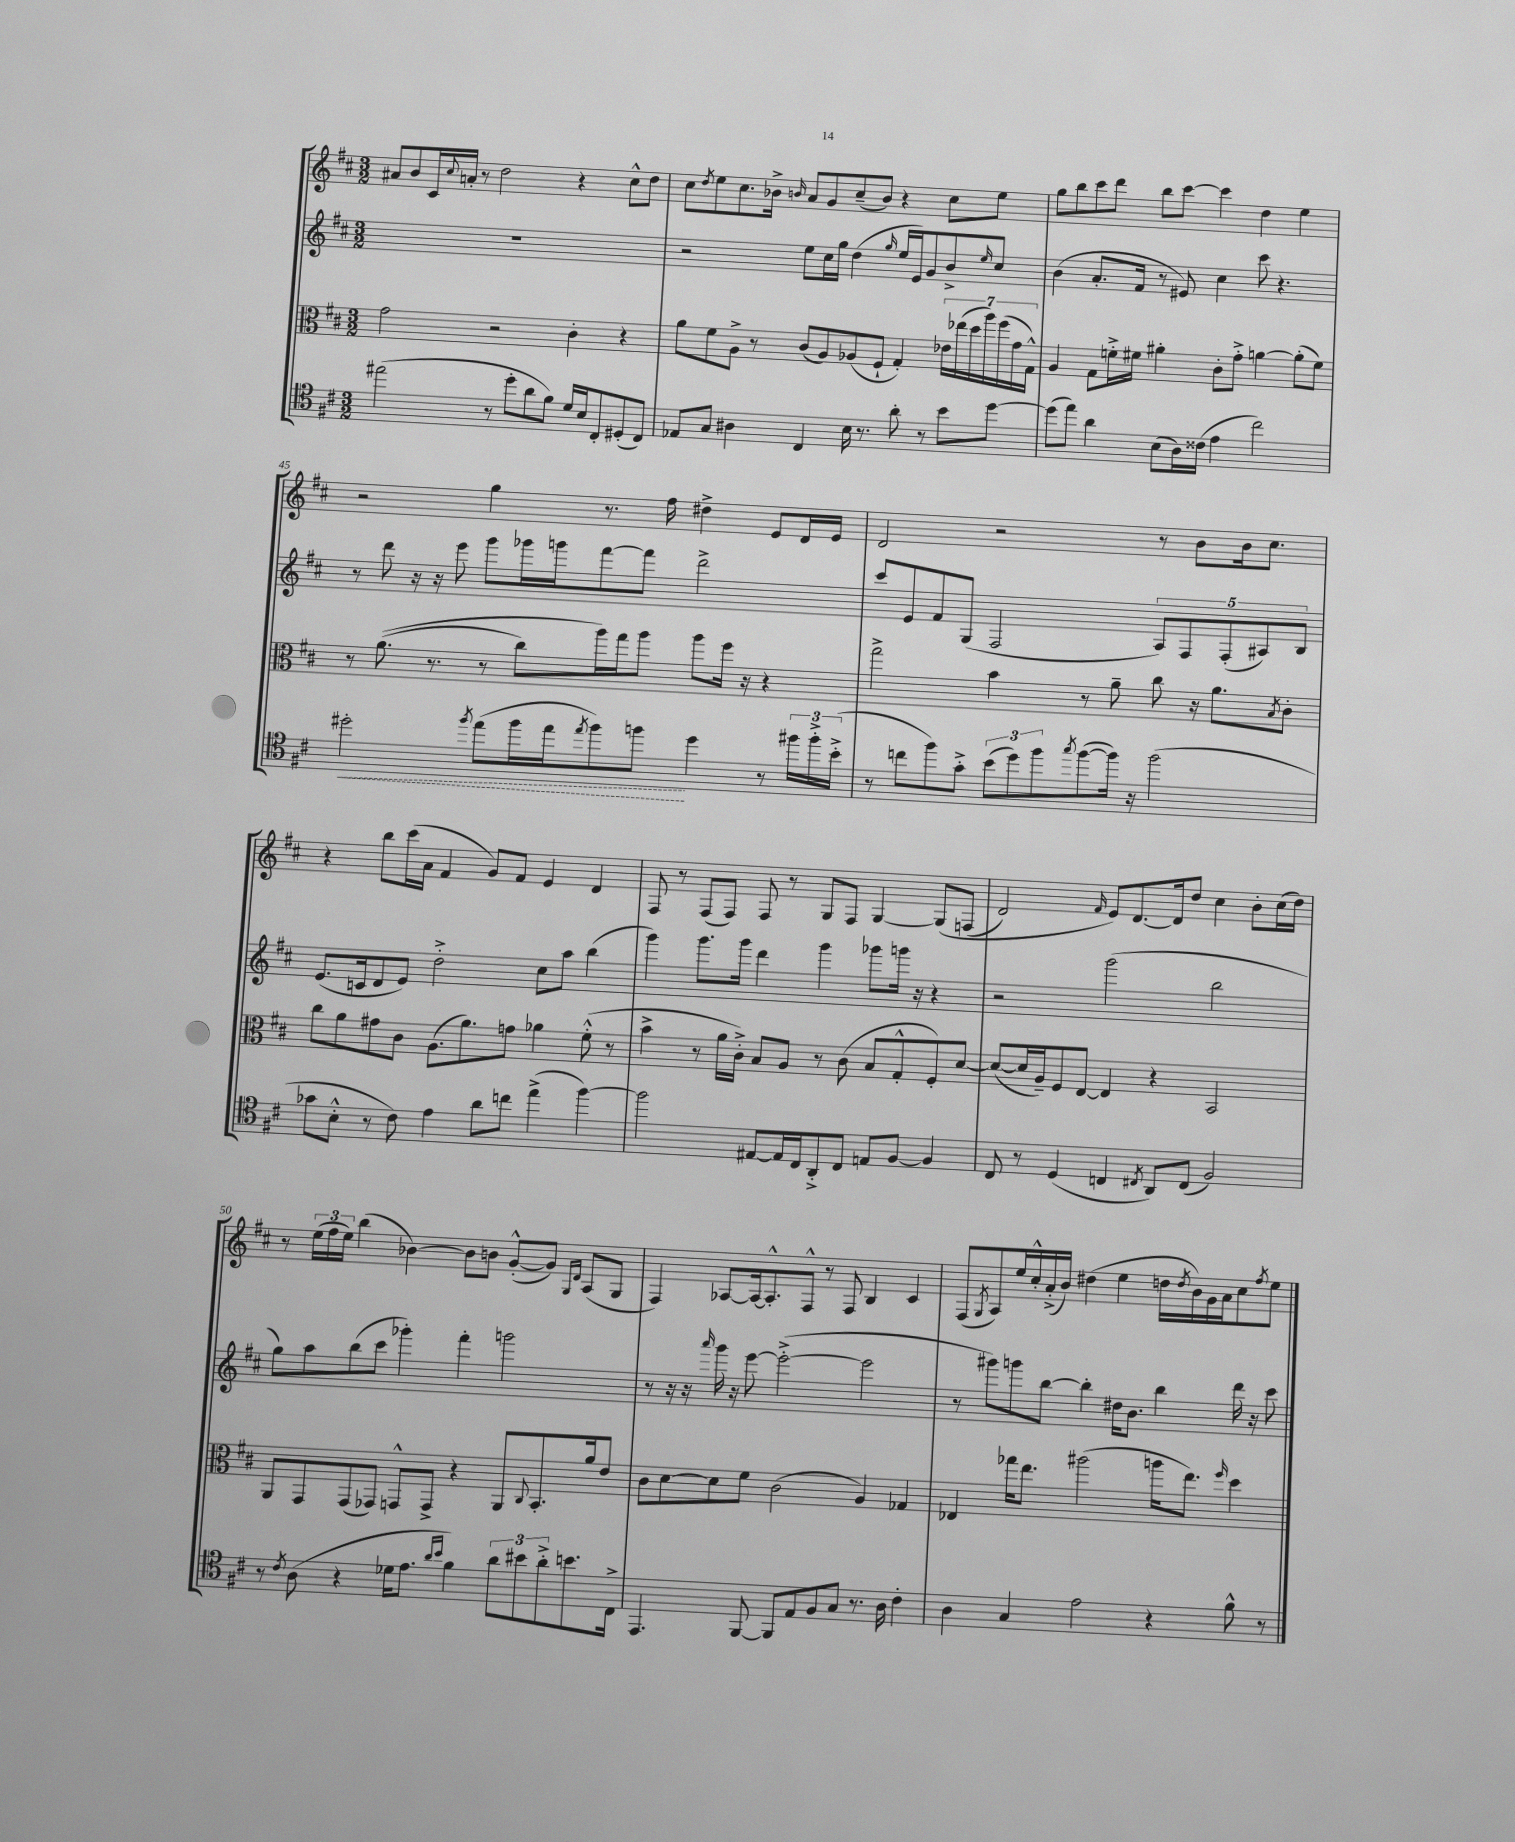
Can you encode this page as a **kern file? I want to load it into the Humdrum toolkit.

**kern	**kern	**kern	**kern
*staff4	*staff3	*staff2	*staff1
*clefC4	*clefC3	*clefG2	*clefG2
*k[f#c#]	*k[f#c#]	*k[f#c#]	*k[f#c#]
*M3/2	*M3/2	*M3/2	*M3/2
(2ee#	2g	1.r	8a#
.	.	.	8b
.	.	.	16c#
.	.	.	8qqcc#
.	.	.	16a'
.	.	.	8r
8r	2r	.	2dd
8dd'	.	.	.
8a	.	.	.
8f#)	.	.	.
16d	4c#'	.	4r
16B	.	.	.
8C#'	.	.	.
(8D#'	4r	.	8cc#^^
8C#)	.	.	8dd
=	=	=	=
8E-	8a	2r	8cc#
.	.	.	8qdd
8G	8f#	.	8ee
4A#	8A^	.	8.cc#
.	8r	.	.
.	.	.	16b-^
.	.	.	16qqb
4C#	(8c#	8ee	8a
.	8A)	16cc#	8g
.	.	16gg	.
16B	(8A-	(4dd	(8cc#~
8.r	.	.	.
.	8F#`	.	8b)
.	.	16qqgg	.
8a'	4G')	16ee	4r
.	.	16e)	.
8r	.	8g	.
8b	28e-	8b^	8cc#
.	(28ee-	.	.
.	28dd	.	.
.	28aa)	.	.
.	.	16qqee	.
[8dd	.	8cc#	8ee
.	(28ff#	.	.
.	28g	.	.
.	28G^^)	.	.
=	=	=	=
(8dd]	4A	(4b	8gg
8ee)	.	.	8bb
4a	8G	8.a'	8ccc#
.	16f'^	.	8ddd
.	16f#	16f#	.
(8B	4a#'	8r	8bb
16A)	.	8e#)	[8ccc#
(16c##	.	.	.
4e	8c#'	4cc#	4ccc#]
.	8g'^	.	.
2cc#)	[4a	8ccc#	4dd
.	.	4.r	.
.	(8a']	.	4ee
.	8f#)	.	.
=	=	=	=
2dd#'	8r	8r	2r
.	&((8.a	8ddd	.
.	.	16r	.
.	8.r	16r	.
.	.	8eee	.
8qff#	.	.	.
(8ee	8r	8ggg	4gg
16ff#	8cc#)	16ggg-	.
16ee	.	16ggg	.
8qee	.	.	.
8ff#)	16aa&)	[8fff#	8.r
.	16gg	.	.
8ff	8aa	8fff#]	.
.	.	.	16ff#
4dd#	8aa	2ddd^	4dd#^
.	16ff#	.	.
.	16r	.	.
8r	4r	.	8e
24ff#	.	.	16d
24ff#'^	.	.	.
.	.	.	16e
(24b'^	.	.	.
=	=	=	=
8r	2gg^	8ccc#	2d
8cc	.	8e	.
8ff#)	.	8f#	.
8g'^	.	(8G	.
(12b	4b	2F#	2r
12dd)	.	.	.
12ff#	.	.	.
8qgg	.	.	.
([8ff#	8r	.	.
16ff#])	8a~	.	.
16r	.	.	.
(2ff#	8cc#	10A)	8r
.	.	10F#	.
.	16r	.	8b
.	8.a	.	.
.	.	(10F#'	.
.	.	.	16b
.	.	10A#)	.
.	.	.	8.cc#
.	8qB	.	.
.	8c#'	.	.
.	.	10B	.
=	=	=	=
8g-	8cc#	(8.e	4r
8B'^^	8a	.	.
.	.	16c	.
8r	8g#	8d	8bb
8c#)	8c#	8e)	(16ccc#
.	.	.	16a
4e	(8.A	2dd'^	4f#
.	8.a)	.	.
8a	.	.	8g)
8cc	8g	.	8f#
(4ee^	4a-	8cc#	4e
.	.	8aa	.
[4ff#)	(8f#'^^	(4bb	4d
.	8r	.	.
=	=	=	=
2ff#]	4b^	4ggg)	8F#
.	.	.	8r
.	8r	8.ggg	(8F#
.	16a	.	8F#)
.	16c#'^)	16ggg	.
[8E#	8B	4ddd	8F#
16E#]	8A	.	8r
16C#	.	.	.
8AA'^	8r	4ggg	8G
8C#	(8c#	.	8F#
8E	8B	8ggg-	[4G
[8F#	8G'^^	16ggg	.
.	.	16r	.
4F#]	8F#')	4r	&(8G]
.	[8d	.	(8F
=	=	=	=
8C#	(8d_	2r	2d)
8r	16d]	.	.
.	16A~)	.	.
(4D	8F#	.	.
.	[8E	.	.
.	.	.	16qqf#
4C	4E]	(2ggg	8e&)
.	.	.	[8.d
8qC#	.	.	.
8AA)	4r	.	.
.	.	.	16d]
(8C#	.	.	8dd
2F#)	2BB	2bb	4cc#
.	.	.	8b'
.	.	.	(16cc#
.	.	.	16dd)
=	=	=	=
8r	8AA	8gg)	8r
8qc#	.	.	.
(8A	8GG	8aa	(24ee
.	.	.	24ff#
.	.	.	24ee)
4r	(8GG	(8bb	(4bb
.	8GG-)	8ccc#	.
16d-	8GG^^	4ggg-')	[4b-)
8.e	.	.	.
.	8GG^	.	.
16qqa	.	.	.
16qqb	.	.	.
4f#)	4r	4fff#'	8b-]
.	.	.	8b
12a	8AA	2ggg	([8g'^^
12b#	.	.	.
.	8qqC#	.	.
.	8.BB'	.	8g])
12a'^	.	.	.
.	.	.	16qqG
.	.	.	16qqd
8.b	.	.	(8A
.	16a	.	.
.	8e	.	8G
16C#^	.	.	.
=	=	=	=
4.EE	8c#	8r	4F#)
.	[8d	16r	.
.	.	16r	.
.	.	16qqaaa	.
.	8d]	16ggg	[8A-
.	.	16r	.
[8FF#	8f#	[8eee	16A-_
.	.	.	8.A-'^^]
8FF#]	(2c#	(2eee'^_	.
8E	.	.	8F#^^
8F#	.	.	8r
8G	.	.	8F#
8.r	4A)	2eee]	4B
16A	.	.	.
4c#'	4G-	.	4c#
=	=	=	=
4A	4E-	8r	(8F#
.	.	.	8qG
.	.	8ggg#)	8A)
4G	16gg-	8ggg	16ee
.	8.ee	.	16cc#'^^
.	.	[8bb	(16a'^
.	.	.	16b)
2e	(2aa#	4bb']	(4dd#
.	.	16dd#	4ee
.	.	8.b	.
4r	16aa	4bb	16dd
.	.	.	8qdd
.	8.ee)	.	16b)
.	.	.	16g
.	.	.	16a
.	16qqff#	.	.
8f#^^	4dd	16ddd	8cc#
.	.	16r	.
.	.	.	8qff#
8r	.	8ccc#	8ee
==	==	==	==
*-	*-	*-	*-
